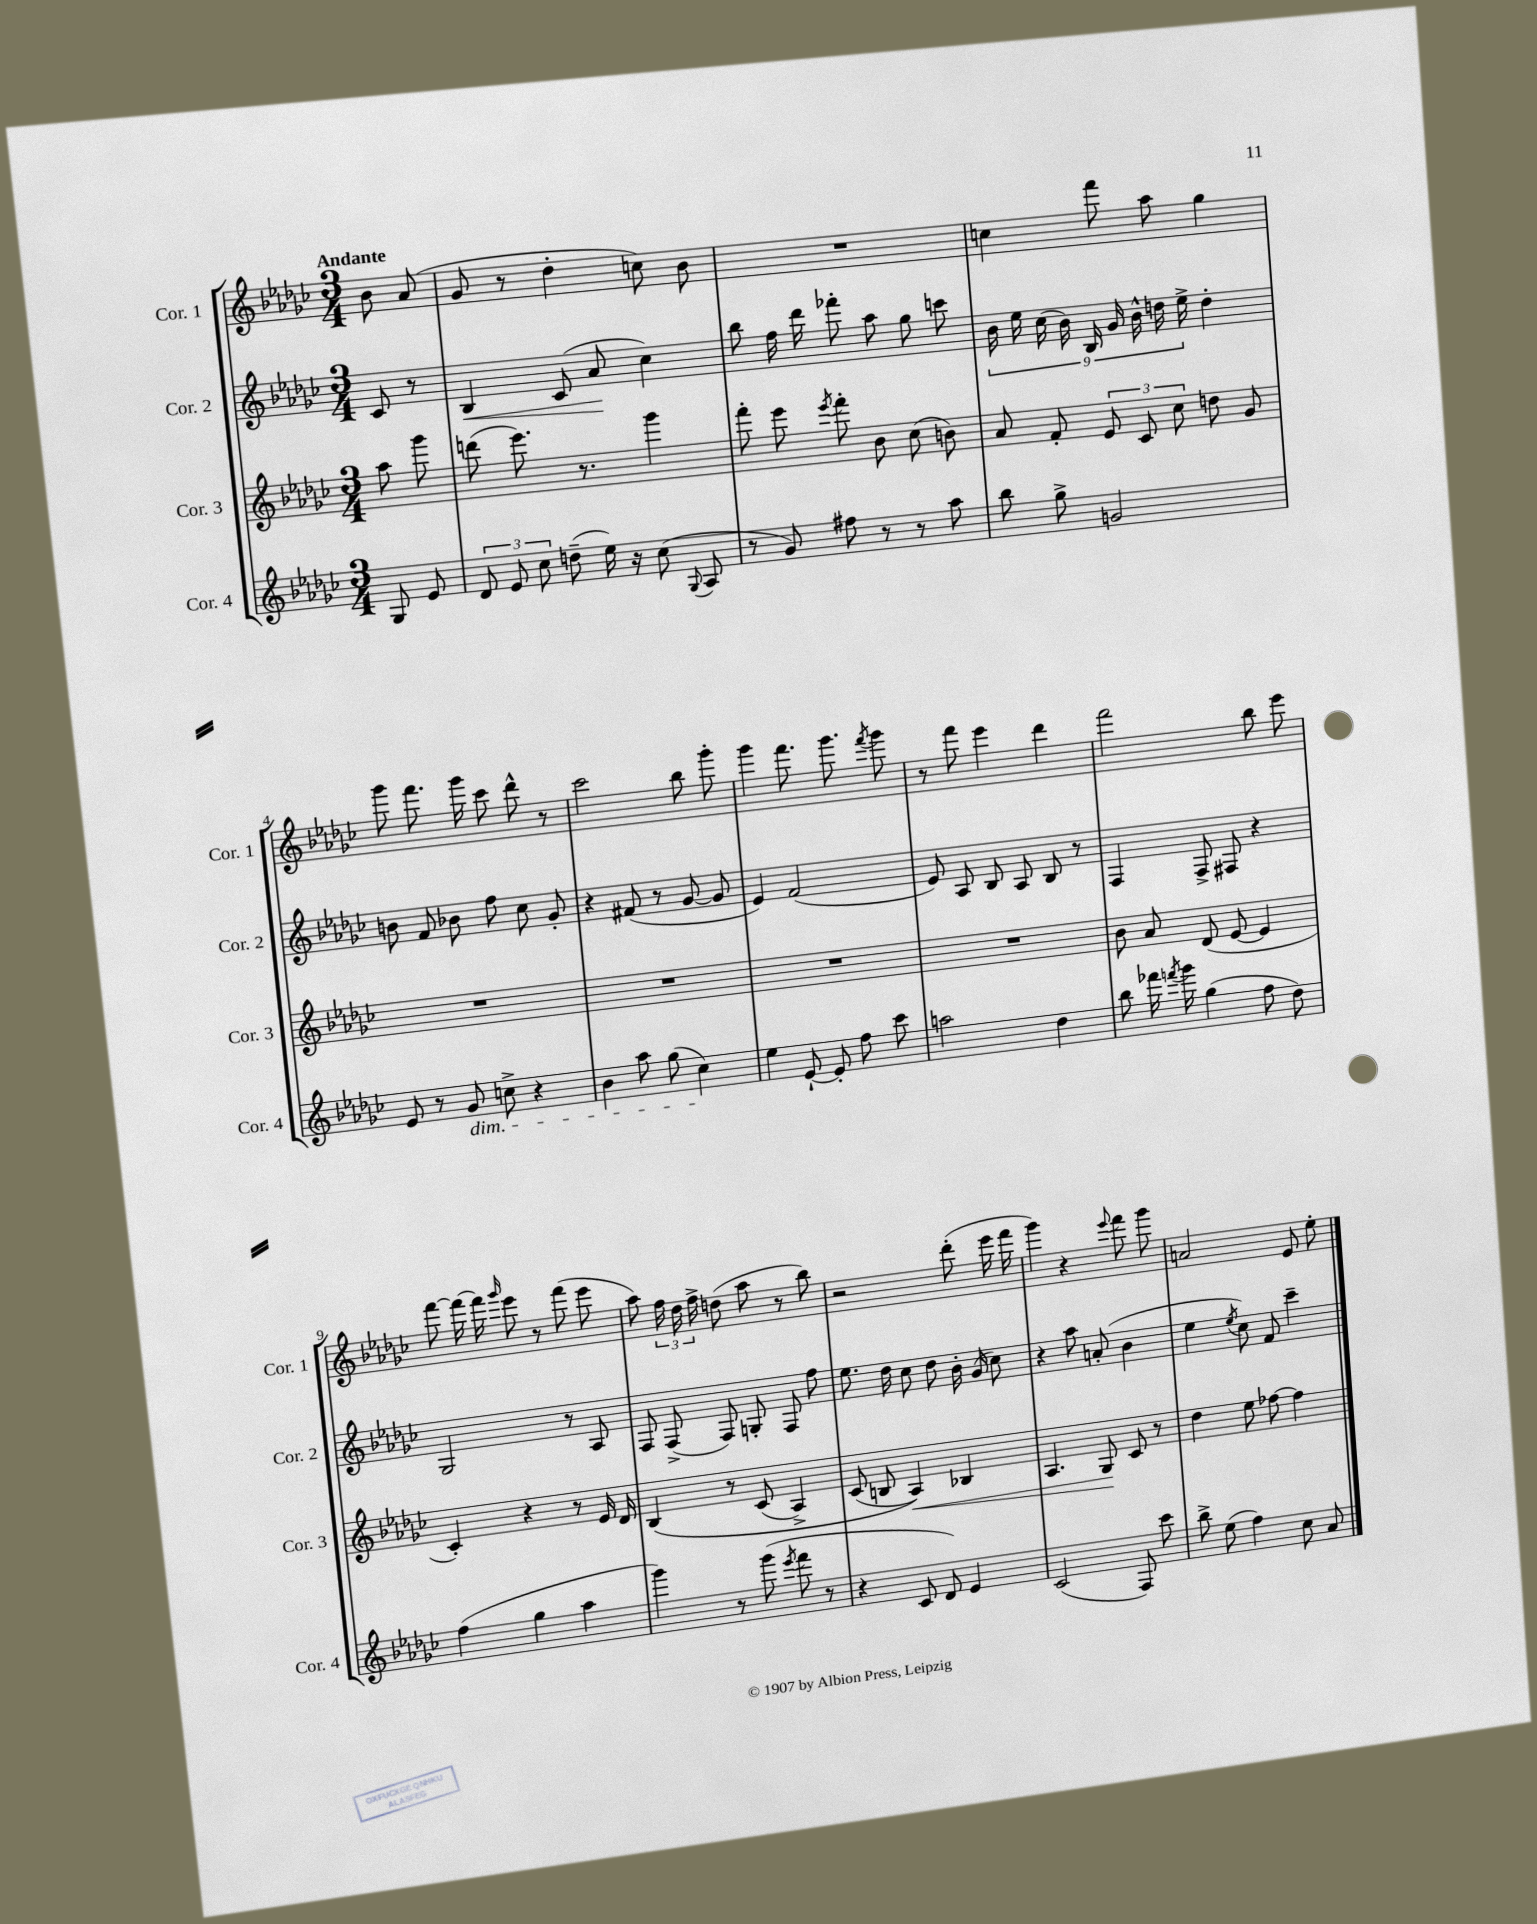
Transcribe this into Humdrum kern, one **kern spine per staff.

**kern	**kern	**dynam	**kern	**dynam	**kern
*part4	*part3	*part3	*part2	*part2	*part1
*staff4	*staff3	*staff3	*staff2	*staff2	*staff1
*I"Cor. 4	*I"Cor. 3	*	*I"Cor. 2	*	*I"Cor. 1
*I'Cor. 4	*I'Cor. 3	*	*I'Cor. 2	*	*I'Cor. 1
*clefG2	*clefG2	*	*clefG2	*	*clefG2
*k[b-e-a-d-g-c-]	*k[b-e-a-d-g-c-]	*	*k[b-e-a-d-g-c-]	*	*k[b-e-a-d-g-c-]
*M3/4	*M3/4	*	*M3/4	*	*M3/4
=	=	=	=	=	=
!	!	!	!	!	!LO:TX:a:B:t=Andante
8G-/	8aa-\	.	8c-/	.	8b-\
8e-/	8ggg-\	.	8r	.	(8a-/
=1	=1	=1	=1	=1	=1
!	!	!	!	!LO:HP:b	!
12d-/	(8dddn\	.	4B-/	<	8g-/
12e-/	.	.	.	.	.
.	8.eee-\)	.	.	.	8r
12cc-\	.	.	.	.	.
(8ddn~\	.	.	(8c-/	.	4dd-'\
.	8.r	.	.	.	.
16ee-\)	.	.	8a-/	.	.
16r	.	.	.	.	.
(8cc-\	4ggg-\	.	4cc-\)	[	8ccn\)
8qqG-/	.	.	.	.	.
8A-/	.	.	.	.	8b-\
=2	=2	=2	=2	=2	=2
8r	8fff'\	.	8bb-\	.	2.r
8g-/)	8eee-\	.	16ff\	.	.
.	.	.	16ddd-\	.	.
.	8qeee-/	.	.	.	.
8ff#X\	8fff'\	.	8fff-X'\	.	.
8r	8b-\	.	8aa-\	.	.
8r	(8cc-\	.	8gg-\	.	.
8aa-\	8bn\)	.	8cccn\	.	.
=3	=3	=3	=3	=3	=3
8bb-\	8a-/	.	18b-\	.	4ccn\
.	.	.	18ee-\	.	.
.	.	.	(18cc-\	.	.
8gg-^\	8f'/	.	.	.	.
.	.	.	18b-\)	.	.
.	.	.	18B-/	.	.
2gn/	12e-/	.	.	.	8fff\
.	.	.	18g-/	.	.
.	12c-/	.	18b-^^\	.	.
.	.	.	.	.	8aa-\
.	.	.	18ddn\	.	.
.	12cc-\	.	.	.	.
.	.	.	18ee-^\	.	.
.	8ddn\	.	4dd'\	.	4gg-\
.	8g-/	.	.	.	.
!!LO:LB:g=z
=4	=4	=4	=4	=4	=4
8e-/	2.r	.	8bn\	.	8ggg-\
8r	.	.	8f/	.	8.fff\
!LO:TX:b:i:t=dim.	!	!	!	!	!
8g-/	.	.	8b-X\	.	.
.	.	.	.	.	16ggg-\
8ccn^\	.	.	8ff\	.	8ccc-\
4r	.	.	8cc-\	.	8ddd-^^\
.	.	.	8g-'/	.	8r
=5	=5	=5	=5	=5	=5
4b-\	2.r	.	4r	.	2ccc-\
8aa-\	.	.	(8f#X/	.	.
(8gg-\	.	.	8r	.	.
4cc-\)	.	.	[8g-/	.	8bb-\
.	.	.	8g-/]	.	8ggg-'\
=6	=6	=6	=6	=6	=6
4ee-\	2.r	.	4e-/)	.	4ggg-\
[8e-`/	.	.	(2f/	.	8.fff\
8e-'/]	.	.	.	.	.
.	.	.	.	.	8.ggg-\
8ff\	.	.	.	.	.
.	.	.	.	.	8qfff/
8ccc-\	.	.	.	.	8ggg-\
=7	=7	=7	=7	=7	=7
2aan\	2.r	.	8e-/)	.	8r
.	.	.	8A-/	.	8fff\
.	.	.	8B-/	.	4eee-\
.	.	.	8A-/	.	.
4dd-\	.	.	8B-/	.	4ddd-\
.	.	.	8r	.	.
=8	=8	=8	=8	=8	=8
8bb-\	8b-\	.	4F/	.	2fff\
16fff-X\	8a-/	.	.	.	.
8qfffn/	.	.	.	.	.
16ggg-\	.	.	.	.	.
(4gg-\	(8d-/	.	8F^/	.	.
.	[8e-/	.	8F#X/	.	.
8ff\	4e-/]	.	4r	.	8bb-\
8dd-\)	.	.	.	.	8eee-\
!!LO:LB:g=z
=9	=9	=9	=9	=9	=9
(4ff\	4c-'/)	.	2G-/	.	[8fff\
.	.	.	.	.	16fff\_
.	.	.	.	.	16fff\]
.	.	.	.	.	16qqggg-/
4gg-\	4r	.	.	.	8eee-\
.	.	.	.	.	8r
4aa-\	8r	.	8r	.	(8fff\
.	16e-/	.	8A-/	.	8eee-\
.	16d-/	.	.	.	.
=10	=10	=10	=10	=10	=10
4ggg-\)	(4B-/	.	8F/	.	8aa-\)
.	.	.	(8F^/	.	24ff\
.	.	.	.	.	24dd-\
.	.	.	.	.	24ff^\
8r	8r	.	8F/)	.	(8ddn\
(8ggg-\	(8c-/	.	8Gn'/	.	8aa-\
8qeee-/	.	.	.	.	.
8fff\	4A-^/)	.	8F/	.	8r
8r	.	.	8ff\	.	8bb-\)
=11	=11	=11	=11	=11	=11
4r	(8c-/	.	8.ee-\	.	2r
.	8Bn/	.	.	.	.
.	.	.	16dd-\	.	.
!	!	!LO:HP:b	!	!	!
8c-/	4A-/))	<	8cc-\	.	.
8d-/)	.	.	8dd-\	.	.
4e-/	4B-X/	.	16b-'\	.	(8ddd-'\
.	.	.	(16g-/	.	.
.	.	.	8cc-\)	.	16eee-\
.	.	.	.	.	16fff\
=12	=12	=12	=12	=12	=12
(2c-/	4.A-/	.	4r	.	4ggg-\)
.	.	.	8aa-\	.	4r
.	8G-/	.	(8an'/	.	.
.	.	.	.	.	8qqeee-/
8F/)	8c-/	[	4b-\	.	8fff\
8ccc-\	8r	.	.	.	8ggg-\
=13	=13	=13	=13	=13	=13
8bb-^\	4dd-\	.	4ee-\	.	2an/
(8ee-\	.	.	.	.	.
.	.	.	8qee-/	.	.
4ff\)	8ee-\	.	8cc-\)	.	.
.	[8ff-X\	.	8f/	.	.
8cc-\	4ff-\]	.	4ccc-~\	.	8e-/
8a-/	.	.	.	.	8ee-'\
==	==	==	==	==	==
*-	*-	*-	*-	*-	*-
